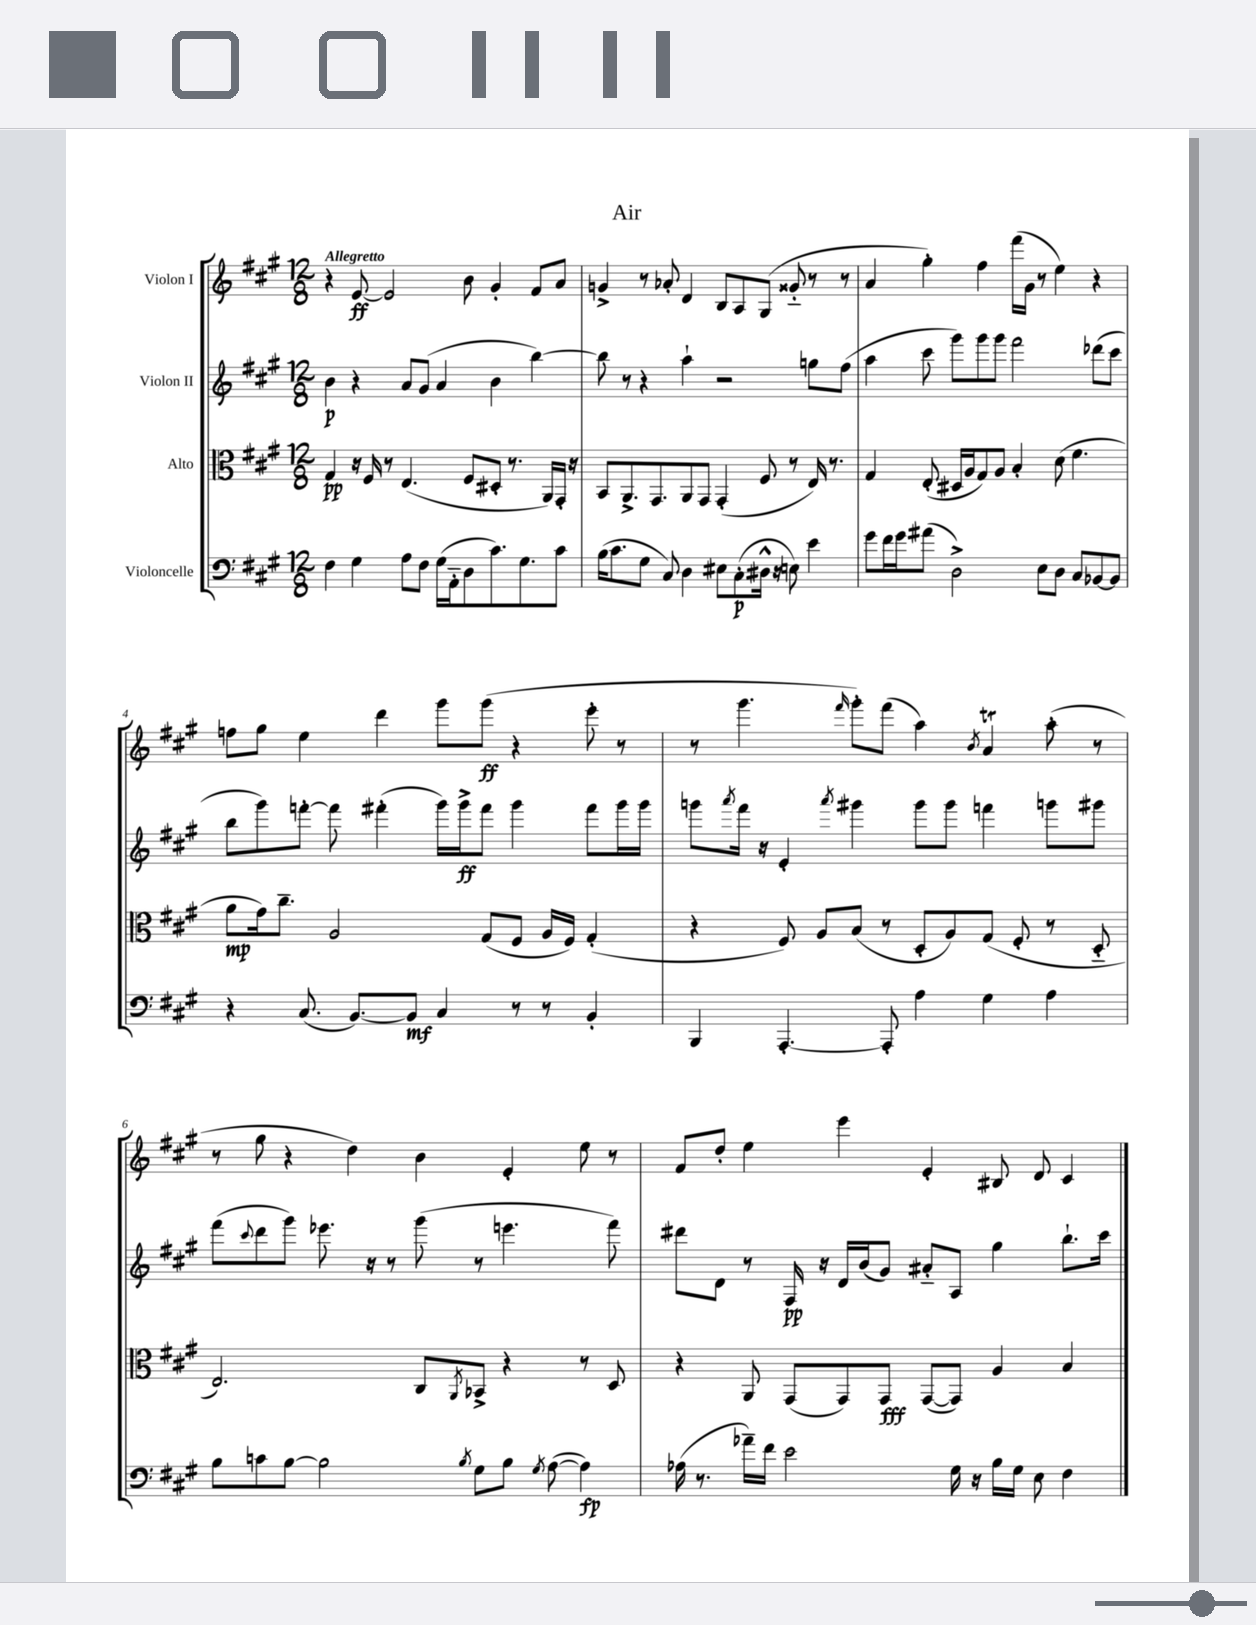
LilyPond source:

\header { title = "Air" }
<<
\new StaffGroup <<
\new Staff = "s0" \with { instrumentName = "Violon I" } {
    \clef treble \key a \major \numericTimeSignature \time 12/8 \tempo "Allegretto"
    r4 e'8~\ff e'2 b'8 gis'4-. fis'8 a'8 |
    g'4-> r8 aes'8-. d'4 b8 a8 gis8( gisis'8-_ r8 r8 |
    a'4 gis''4-.) fis''4 fis'''16( gis'16 r8 e''4) r4 |
    f''8 gis''8 e''4 d'''4 gis'''8 gis'''8\ff( r4 e'''8-. r8 |
    r8 gis'''4. \grace { fis'''16 } gis'''8-.) fis'''8( a''4) \acciaccatura { b'8 } a'4\trill a''8-.( r8 |
    r8 gis''8 r4 d''4) b'4 e'4-. e''8 r8 |
    fis'8 d''8-. e''4 e'''4 e'4-. bis8 d'8 cis'4 \bar "|." |
}
\new Staff = "s1" \with { instrumentName = "Violon II" } {
    \clef treble \key a \major \numericTimeSignature \time 12/8
    b'4\p r4 a'8 gis'8( a'4 b'4 b''4~) |
    b''8 r8 r4 a''4-! r2 g''8 fis''8( |
    a''4 cis'''8 gis'''8) gis'''8 gis'''8 fis'''2 des'''8( cis'''8 |
    b''8 gis'''8) f'''8~-. f'''8 fis'''4-.( gis'''16) gis'''16->\ff fis'''8 gis'''4 fis'''8 gis'''16 gis'''16 |
    g'''8 \acciaccatura { a'''8 } fis'''16 r16 e'4-. \acciaccatura { a'''8 } gis'''4 gis'''8 gis'''8 f'''4 g'''8 gis'''8 |
    fis'''8( \appoggiatura { cis'''8 } d'''8 gis'''8) ees'''8. r16 r8 gis'''8( r8 e'''4. fis'''8) |
    dis'''8 d'8 r8 fis16\pp r16 d'16 b'16( gis'8) ais'8-_ a8 gis''4 b''8.-! cis'''16 \bar "|." |
}
\new Staff = "s2" \with { instrumentName = "Alto" } {
    \clef alto \key a \major \numericTimeSignature \time 12/8
    gis4\pp r16 fis16 r8 e4.( fis8 dis8-. r8. a,16) gis,16-. r16 |
    b,8 a,8.-> gis,8. a,8 gis,8 gis,4-.( fis8 r8 e16) r8. |
    gis4 e8-.( dis16 a16 gis8) a8 b4-. d'8( fis'4. |
    a'8\mp gis'16) cis''8.-- a2 gis8( fis8 a16 fis16) gis4-.( |
    r4 fis8) a8 b8( r8 d8-. a8) gis8( fis8-. r8 d8-_ |
    e2.) cis8 \acciaccatura { a,8 } bes,8-> r4 r8 d8 |
    r4 a,8 gis,8( gis,8) gis,8\fff gis,8~( gis,8) a4 b4 \bar "|." |
}
\new Staff = "s3" \with { instrumentName = "Violoncelle" } {
    \clef bass \key a \major \numericTimeSignature \time 12/8
    fis4 gis4 a8 fis8 gis16( a,16-_ d8 cis'8.) gis8. cis'8 |
    b16( cis'8. gis8 cis8) d4 eis8 cis8-.\p( dis16-^ r16 e8) e'4 |
    gis'8 fis'16 gis'16 ais'8( d2->) e8 d8 cis8 bes,8~ bes,8 |
    r4 cis8.( b,8.~) b,8\mf cis4 r8 r8 b,4-. |
    b,,4 a,,4.~-. a,,8-. a4 gis4 a4 |
    b8 c'8 b8~ b2 \acciaccatura { b8 } gis8 b8 \acciaccatura { gis8 } a8~( a4\fp) |
    aes16( r8. aes'16--) fis'16 e'2 gis16 r16 b16 gis16 e8 fis4 \bar "|." |
}
>>
>>
